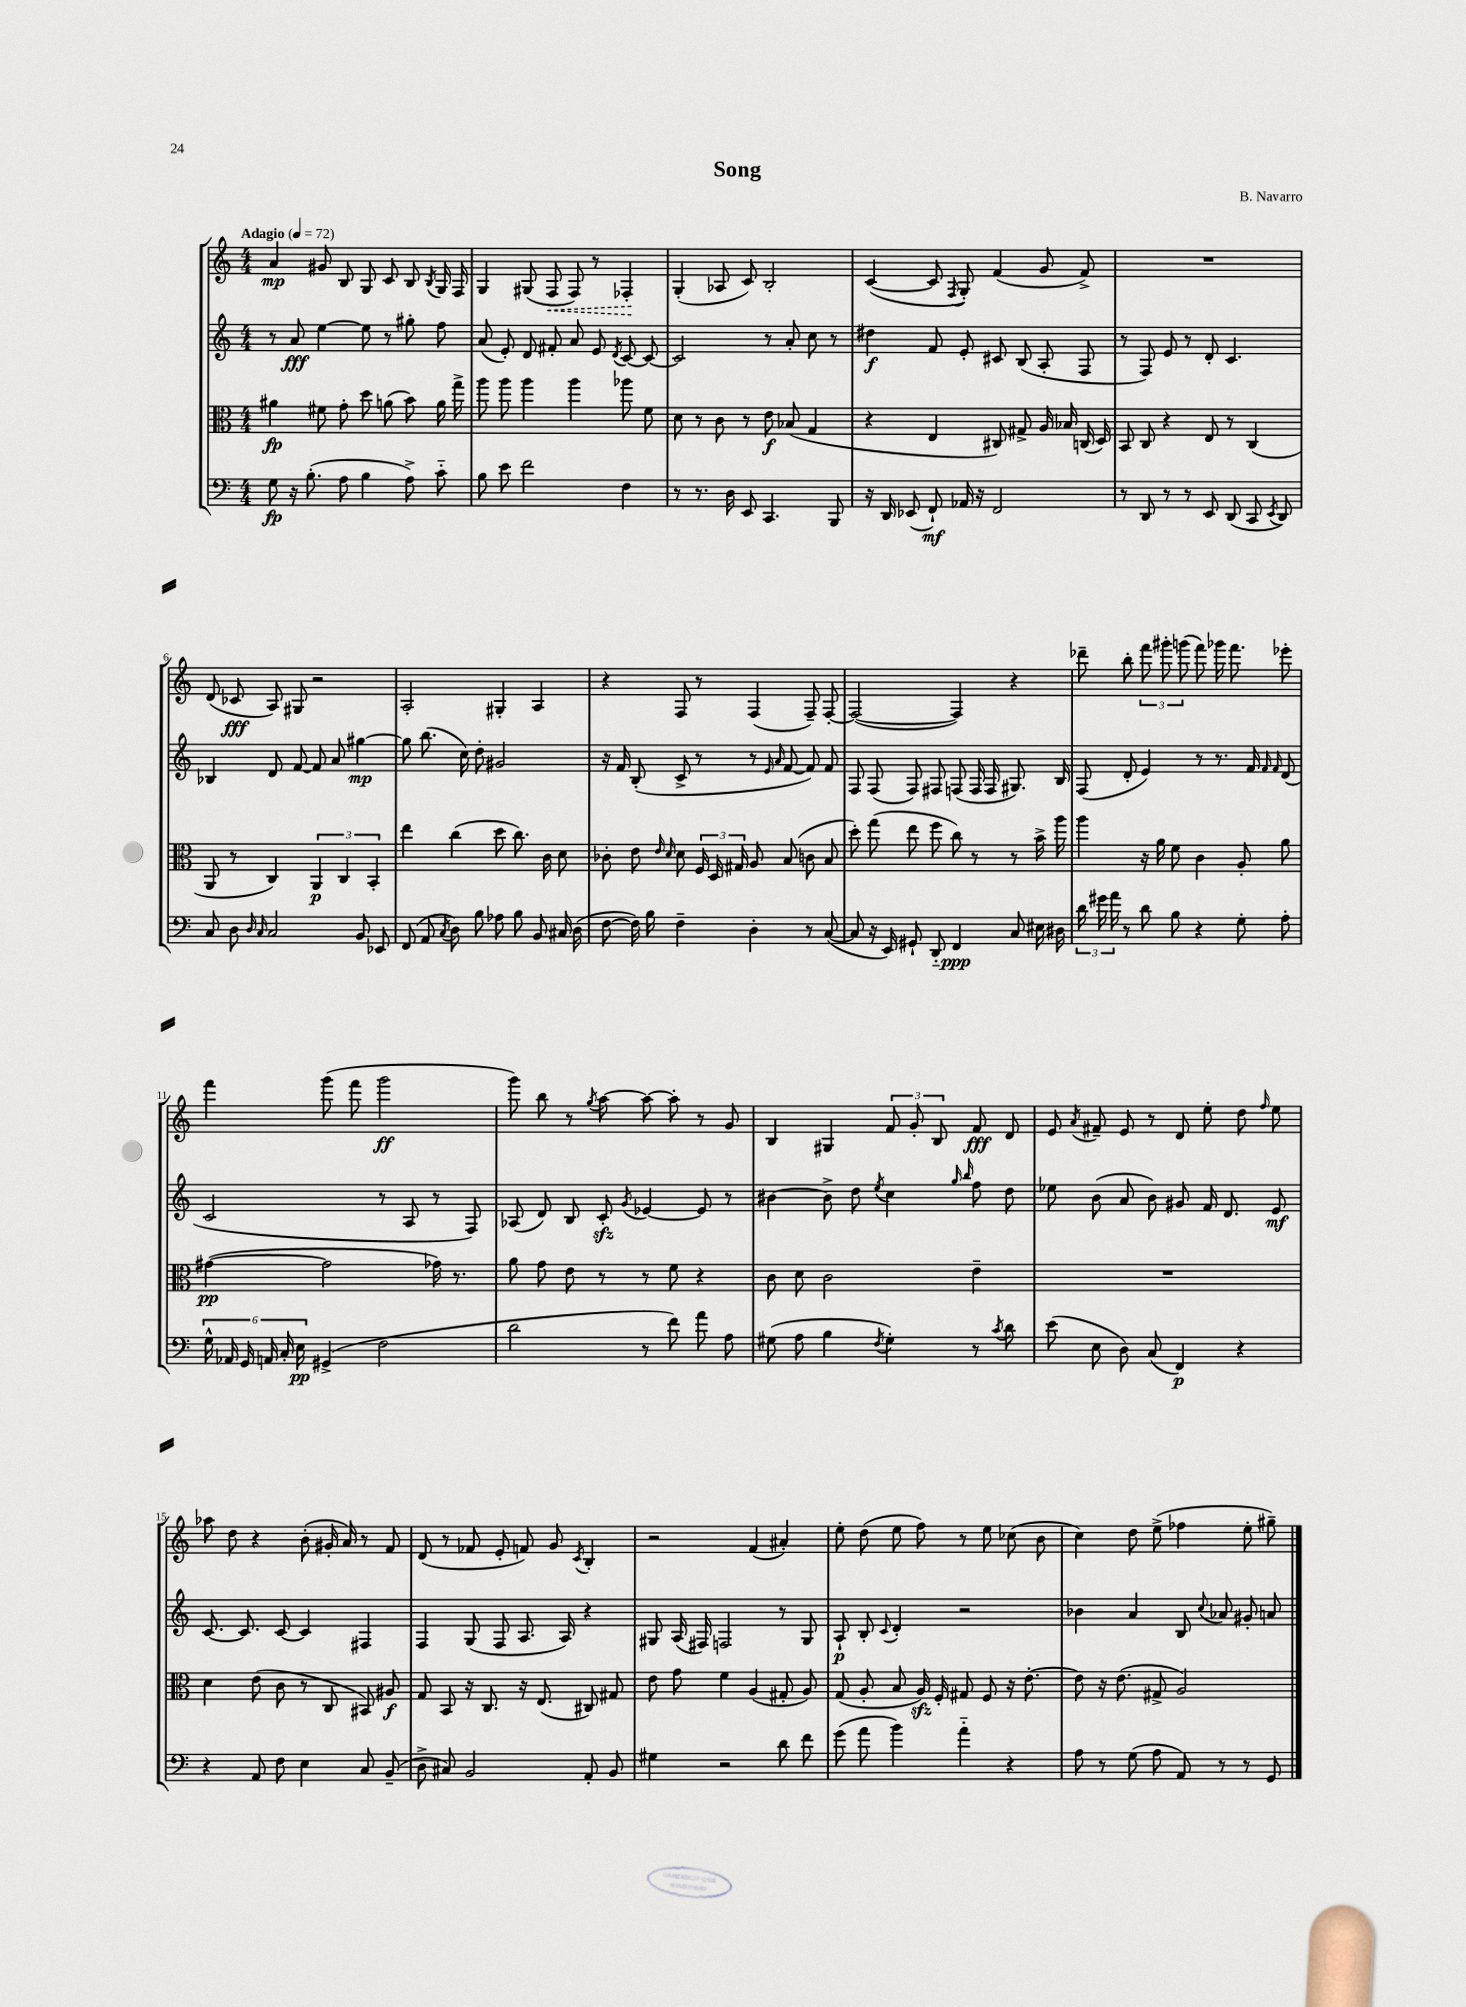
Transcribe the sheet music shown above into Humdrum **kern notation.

**kern	**kern	**kern	**kern
*staff4	*staff3	*staff2	*staff1
*clefF4	*clefC3	*clefG2	*clefG2
*k[]	*k[]	*k[]	*k[]
*M4/4	*M4/4	*M4/4	*M4/4
*MM72	*MM72	*MM72	*MM72
8G	4a#	8r	4a
16r	.	8a	.
(8.B'	.	.	.
.	8f#	[4ee	8g#
8A	8g'	.	8B
4B	8dd	8ee]	8G
.	(8a	8r	8c
8A^)	8b)	8gg#'	8B
.	.	.	8qB
8c'~	16a	8ff	16G
.	16gg^	.	16F
=	=	=	=
8B	8aa	(8a	4G
8e	8aa	8e')	.
2f	4aa	8d	(8G#
.	.	8f#'	8F
.	4aa	8a	8F)
.	.	8e	8r
.	.	8qd	.
4F	8aa-	[8c	4F-'
.	8f	8c_	.
=	=	=	=
8r	8d	2c]	(4G'
8.r	8r	.	.
.	8c	.	8A-
16D	.	.	.
8EE	8r	.	8c)
4.CC	8e	8r	2B'
.	(8B-	8a'	.
.	4G	8cc	.
8BBB	.	8r	.
=	=	=	=
16r	4r	4dd#	([4c
16DD	.	.	.
(8EE-	.	.	.
8FF`)	4E	8f	8c]
.	.	.	8qF
16AA-	.	8e'	8G')
16r	.	.	.
2FF	8C#)	8c#	(4f
.	8G#^	(8B	.
.	16A	8A'	8g
.	16B-	.	.
.	(16C	8F	8f^)
.	16D)	.	.
=	=	=	=
8r	8BB	8r	1r
8DD	8C	8F)	.
8r	4r	8e	.
8r	.	8r	.
8EE	8E	8d'	.
(8DD	8r	4.c	.
8CC	(4C	.	.
8qEE	.	.	.
8DD)	.	.	.
=	=	=	=
8C	8AA	4B-	(8d
8D	8r	.	8c-
16qqD	.	.	.
16qqC	.	.	.
2C	4C)	8d	8A)
.	.	[8f	8G#
.	6AA	8f]	2r
.	.	8a	.
.	6C	.	.
8BB	.	[4gg#	.
.	6BB'	.	.
8EE-	.	.	.
=	=	=	=
(8FF	4ee	8gg#]	2A'
8AA	.	(8.bb	.
8qC	.	.	.
8D)	(4cc	.	.
.	.	16cc)	.
8B	.	8dd'	.
8A-	8dd	2g#	4G#'
8B	8.cc)	.	.
8BB	.	.	4A
.	16c	.	.
16C#	8d	.	.
(16D	.	.	.
=	=	=	=
[8F	8c-'	16r	4r
.	.	16f	.
16F])	8e	(8B'	.
16B	.	.	.
.	16qqe	.	.
.	16qqd	.	.
4F~	8d	8c^	8F
.	24F	8r	8r
.	24D	.	.
.	24G#	.	.
4D'	8A	8r	(4F
.	.	16qqe	.
.	.	16qqa	.
.	(8B	[8f	.
8r	8c	8f])	8F~)
([8C	8B	8f	[8F'
=	=	=	=
8C]	8dd')	8F	(2F_
16r	(8gg	(8F	.
16EE)	.	.	.
8GG#`	8ee	8F)	.
8DD'~	8ff	8F#	.
4FF	8cc)	(8F	4F])
.	8r	16F	.
.	.	16F	.
8C	8r	8.G#)	4r
16E#	16b^	.	.
16D#	16aa	16B	.
=	=	=	=
24d	4aa	(8F	8ddd-~
24g#	.	.	.
24a	.	.	.
8r	.	8d'	8bb'
8d	16r	4e)	12fff
.	16a	.	.
.	.	.	12ggg#'
8B	8f	.	.
.	.	.	(12ggg
4r	4c	8r	8fff)
.	.	8.r	16ggg-
.	.	.	8.fff
8G'	8A'	.	.
.	.	16f	.
.	.	16qqf	.
.	.	16qqf	.
8A'	8a	(8d	8eee-'
=	=	=	=
24G^^	([4g#	2c	4fff
24AA-	.	.	.
24GG	.	.	.
24AA	.	.	.
24C'	.	.	.
24E	.	.	.
(4GG#^	2g#]	.	(8ggg
.	.	.	8fff
2F	.	8r	2ggg
.	.	8A	.
.	16g-)	8r	.
.	8.r	.	.
.	.	8F)	.
=	=	=	=
2d	8a	(8A-	8ggg)
.	8g	8d)	8bb
.	8e	8B	8r
.	.	.	8qgg
.	8r	8c'	[8aa
.	.	8qg	.
8r	8r	[4e-	8aa_
8f)	8f	.	8aa']
8a	4r	8e-]	8r
8A	.	8r	8g
=	=	=	=
(8G#	8c	[4b#	4B
8A	8d	.	.
4B	2c	8b#^]	4G#
.	.	8dd	.
8qF	.	8qee	.
4G#')	.	4cc	12f
.	.	.	12g'
.	.	.	12B
.	.	16qqgg	.
.	.	16qqbb	.
8r	4e~	8ff	8f
8qc	.	.	.
8d	.	8dd	8d
=	=	=	=
(8e	1r	8ee-	8e
.	.	.	8qa
8E	.	(8b	8f#~
8D)	.	8a	8e
(8C	.	8b)	8r
4FF)	.	8g#	8d
.	.	16f	8ee'
.	.	8.d	.
4r	.	.	8dd
.	.	.	16qqff
.	.	8e	8ee
=	=	=	=
4r	4d	[8.c	8aa-
.	.	.	8dd
.	.	8.c]	.
8AA	(8e	.	4r
8F	8c	[8c	.
4E	8r	4c]	(8b'
.	8C	.	16g#'
.	.	.	16a)
8C	8BB#)	4F#	8r
(8BB~	8A#	.	8f
=	=	=	=
8D^	8G	4F	(8d
8C#)	8BB	.	8r
2BB	16r	(8G	8f-
.	8.C	.	.
.	.	8F	8e'
.	16r	8.A	8f)
.	(8.E	.	.
.	.	.	8g
.	.	16A)	.
.	.	.	8qc
8AA'	8C#)	4r	4B'
8BB	8G#	.	.
=	=	=	=
4G#	8e	8G#	2r
.	8g	(16A	.
.	.	16F#)	.
2r	4f	2F	.
.	(4A	.	(4f
8d	8G#'	8r	4a#')
8f	8A)	8G#	.
=	=	=	=
(8g	(8G	8A`	8ee'
8a	8A'	8B'	(8dd
.	.	8qqc	.
4b)	8B	4d'	8ee
.	16A)	.	8ff)
.	16F'	.	.
4a'~	8G#	2r	8r
.	8F	.	8ee
4r	16r	.	(8cc-
.	[8.e'	.	.
.	.	.	8b
=	=	=	=
8A	8e]	4b-	4cc)
8r	16r	.	.
.	(8.e	.	.
(8G	.	4a	8dd
8A	8G#^	.	(8ee^
8AA)	2A)	8B	4ff-
.	.	8qqcc	.
8r	.	8a-	.
8r	.	8g#'	8ee'
8GG	.	8a	8gg#~)
==	==	==	==
*-	*-	*-	*-
